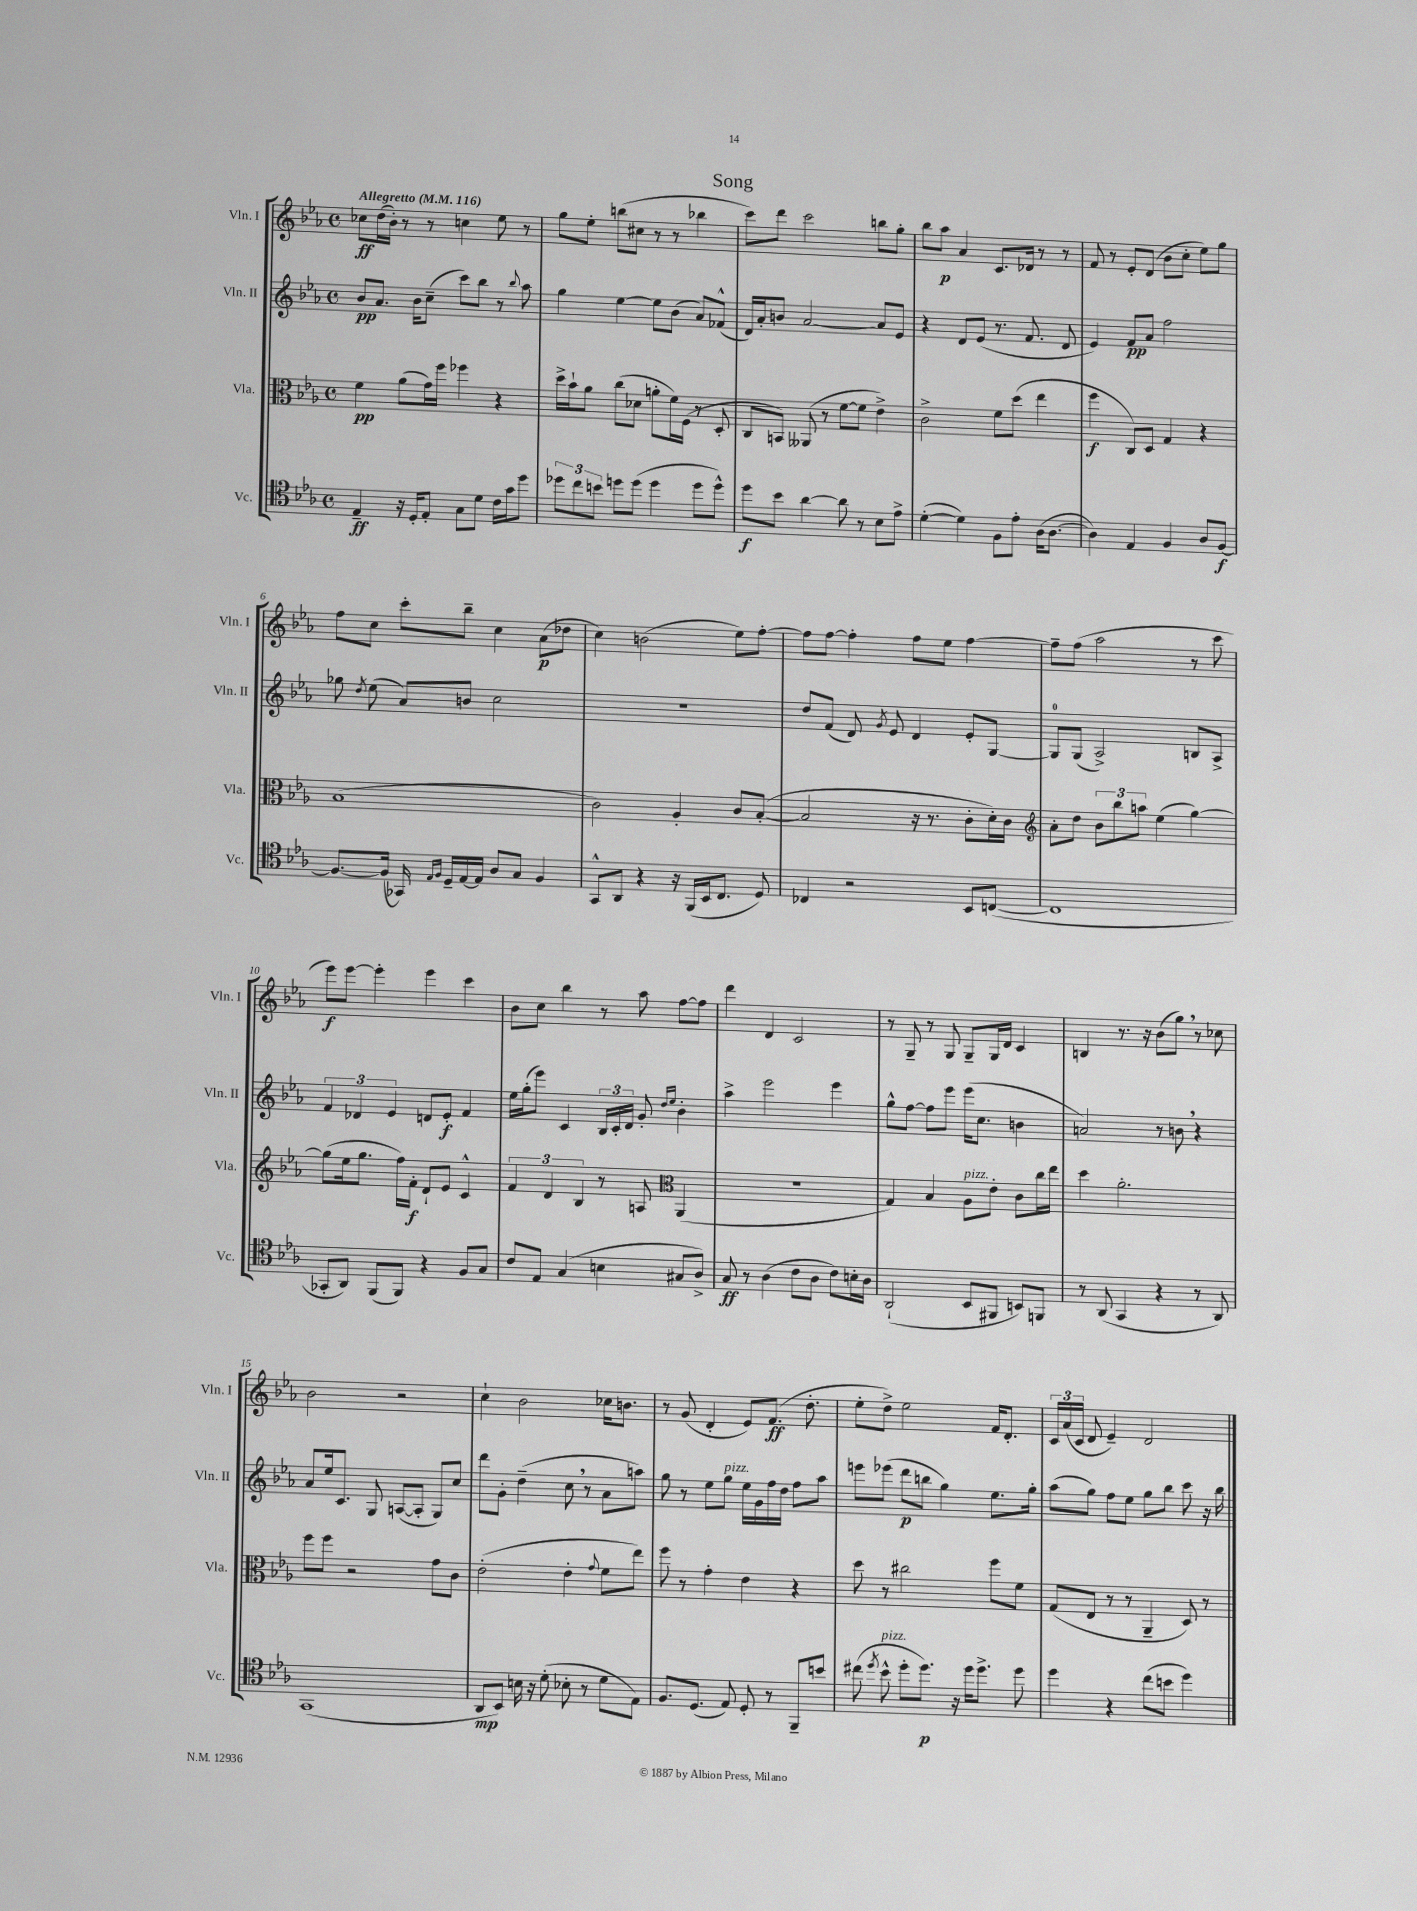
\header { title = "Song" }
<<
\new StaffGroup <<
\new Staff = "s0" \with { instrumentName = "Vln. I" shortInstrumentName = "Vln. I" } {
    \clef treble \key ees \major \defaultTimeSignature \time 4/4 \tempo "Allegretto" 4 = 116
    \autoBeamOff ces''8[\ff d''16( bes'16]-.) r8 r8 c''4 ees''8 r8 |
    g''8[ ees''8]-. b''8[( cis''8] r8 r8 bes''4 |
    c'''8[) d'''8] c'''2 b''8[ g''8]-. |
    bes''8[ aes''8]\p aes'4 c'8.[ des'16] r8 r8 |
    f'8 r8 ees'8[-. d'8]( bes'8[ c''8]-. ees''8[) g''8] |
    f''8[ c''8] c'''8[-. bes''8]-- c''4 aes'8[\p( des''8] |
    c''4) b'2( ees''8[) f''8]~-. |
    f''8[ f''8]~ f''4-. f''8[ ees''8] f''4~ |
    f''8[-- f''8]( aes''2 r8 c'''8 |
    ees'''8[\f) ees'''8]~ ees'''4-. ees'''4 c'''4 |
    bes'8[ c''8] bes''4 r8 aes''8 f''8[~ f''8] |
    d'''4 d'4 c'2 |
    r8 g8-- r8 g8 g8[-- g16 d'16] c'4 |
    b4 r8. r16 bes'8[( g''8]) \breathe r8 ces''8 |
    bes'2 r2 |
    c''4-! bes'2 ces''16[ b'8.] |
    r8 g'8( d'4-. ees'8[) f'8.]\ff( d''8.-. |
    ees''8[-. d''8]->) ees''2 f'16[ d'8.]-. |
    \tuplet 3/2 { c'16[ aes'16( c'16] } d'8 ees'4--) d'2 \bar "|." |
}
\new Staff = "s1" \with { instrumentName = "Vln. II" shortInstrumentName = "Vln. II" } {
    \clef treble \key ees \major \defaultTimeSignature \time 4/4
    \autoBeamOff bes'8[\pp aes'8.] bes'16[ c''8]--( c'''8[) bes''8] r8 \appoggiatura { bes''8 } aes''8 |
    g''4 ees''4~ ees''8[ bes'8]( aes'8[) fes'8]-^( |
    d'16[) aes'16-. b'8] aes'2~ aes'8[ ees'8] |
    r4 d'8[ ees'8]( r8. f'8. d'8 |
    ees'4) f'8[\pp aes'8] f''2 |
    ges''8 \acciaccatura { d''8 } ees''8( aes'8[) b'8] c''2 |
    R1 |
    d''8[ f'8]( d'8) \acciaccatura { g'8 } ees'8 d'4 ees'8[-. g8]~ |
    g8[-0 g8]( aes2->) b8[ aes8]-> |
    \tuplet 3/2 { f'4 des'4 ees'4 } d'8[ ees'8]-.\f f'4 |
    ees''16[ g''16-.( ees'''8]) c'4 \tuplet 3/2 { bes16[ c'16-. d'16] } g'8-. \grace { d''16[ ees''16] } bes'4-. |
    aes''4-> ees'''2 ees'''4 |
    g''8[-^ f''8]~ f''8[ ees'''8] ees'''16[( c''8.] b'4 |
    a'2) r8 b'8 \breathe r4 |
    aes'8[ ees''16 c'8.] g8 a8[~( a8]-. g8[) c''8] |
    d'''8[ g'8]-. d''4--( c''8 \breathe r8 aes'8[ a''8]) |
    g''8 r8 ees''8[ g''8]^\markup { \italic "pizz." } ees''16[ g'16 f''16 d''16] f''8[ aes''8] |
    e'''8[ ees'''8]( d'''8[\p b''8] g''4) ees''8.[ g''16]-. |
    aes''8[( g''8]) f''8[ ees''8] g''8[ bes''8] c'''8 r16 bes''16 \bar "|." |
}
\new Staff = "s2" \with { instrumentName = "Vla." shortInstrumentName = "Vla." } {
    \clef alto \key ees \major \defaultTimeSignature \time 4/4
    \autoBeamOff f'4\pp aes'8[( g'16) f''16] fes''4 r4 |
    d''16[-> bes'16-! aes'8] c''8[( des'8] a'8[-. f'16) f16]( r8 d8-. |
    c8[ b,8]) aeses,8( r8 f'8[~ f'8] ees'4->) |
    c'2-> f'8[ d''8]( ees''4 |
    f''4\f c8[) d8] g4 r4 |
    bes1( |
    c'2) aes4-. c'8[ bes8]~-.( |
    bes2 r16 r8. c'8[-. d'16-.) c'16] |
    \clef treble aes'8[-. d''8] \tuplet 3/2 { bes'8[ bes''8 a''8] } ees''4( g''4~) |
    g''8[( ees''16 g''8.] f''16[) f'16]-.\f d'8[-! ees'8] c'4-^ |
    \tuplet 3/2 { f'4 d'4 bes4 } r8 a8 \clef alto aes,4( |
    R1 |
    g4) bes4 aes8[^\markup { \italic "pizz." } ees'8]-. c'8[ c''16 ees''16] |
    d''4 aes'2.-. |
    f''8[ f''8] r2 g'8[ c'8] |
    ees'2-.( ees'4-. \appoggiatura { g'8 } f'8[ ees''8]) |
    f''8 r8 g'4-. ees'4 r4 |
    d''8 r8 cis''2 f''8[ f'8] |
    g8[( ees8] r8 r8 aes,4-- d8) r8 \bar "|." |
}
\new Staff = "s3" \with { instrumentName = "Vc." shortInstrumentName = "Vc." } {
    \clef tenor \key ees \major \defaultTimeSignature \time 4/4
    \autoBeamOff ees4--\ff r16 d16[-. ees8]-. g8[ d'8] c'16[ g'16 d''8] |
    \tuplet 3/2 { des''8[ c''8 b'8] } d''8[ d''8]( d''4 d''8[ d''8]-^) |
    d''8[\f bes'8] aes'4~ aes'8 r8 bes8[ ees'8]-> |
    d'4~-.( d'4) f8[ ees'8]-. aes16[( aes8.]~ |
    aes4) ees4 f4 aes8[ f8]~\f |
    f8.[~ f16]( ges,16) \grace { ees16[ f16] } d16[-- ees16~ ees16] aes8[ g8] f4 |
    g,8[-^ aes,8] r4 r16 f,16[( bes,16 c8.] d8) |
    ces4 r2 bes,8[ c8]~( |
    c1 |
    ges,8[-. aes,8]) f,8[( f,8]) r4 f8[ g8] |
    c'8[ ees8] g4( b4 gis8[ aes8]->) |
    g8\ff r8 aes4( c'8[ aes8] c'8[) b16-. aes16] |
    aes,2-!( bes,8[ fis,8] b,8[) f,8] |
    r8 aes,8( g,4 r4 r8 aes,8) |
    g,1( |
    aes,8[\mp bes,8]) b16 r16 d'8-.( bes8-. r8 d'8[ ees8]) |
    f8.[ d8.]( ees8) d8-. r8 f,8[-- b'8] |
    cis''8( \acciaccatura { d''8 } bes'8-^^\markup { \italic "pizz." } d''8[-. d''8.]\p) r16 d''16[ d''8.]-> d''8 |
    d''4 r4 c''8[( b'8] d''4) \bar "|." |
}
>>
>>
